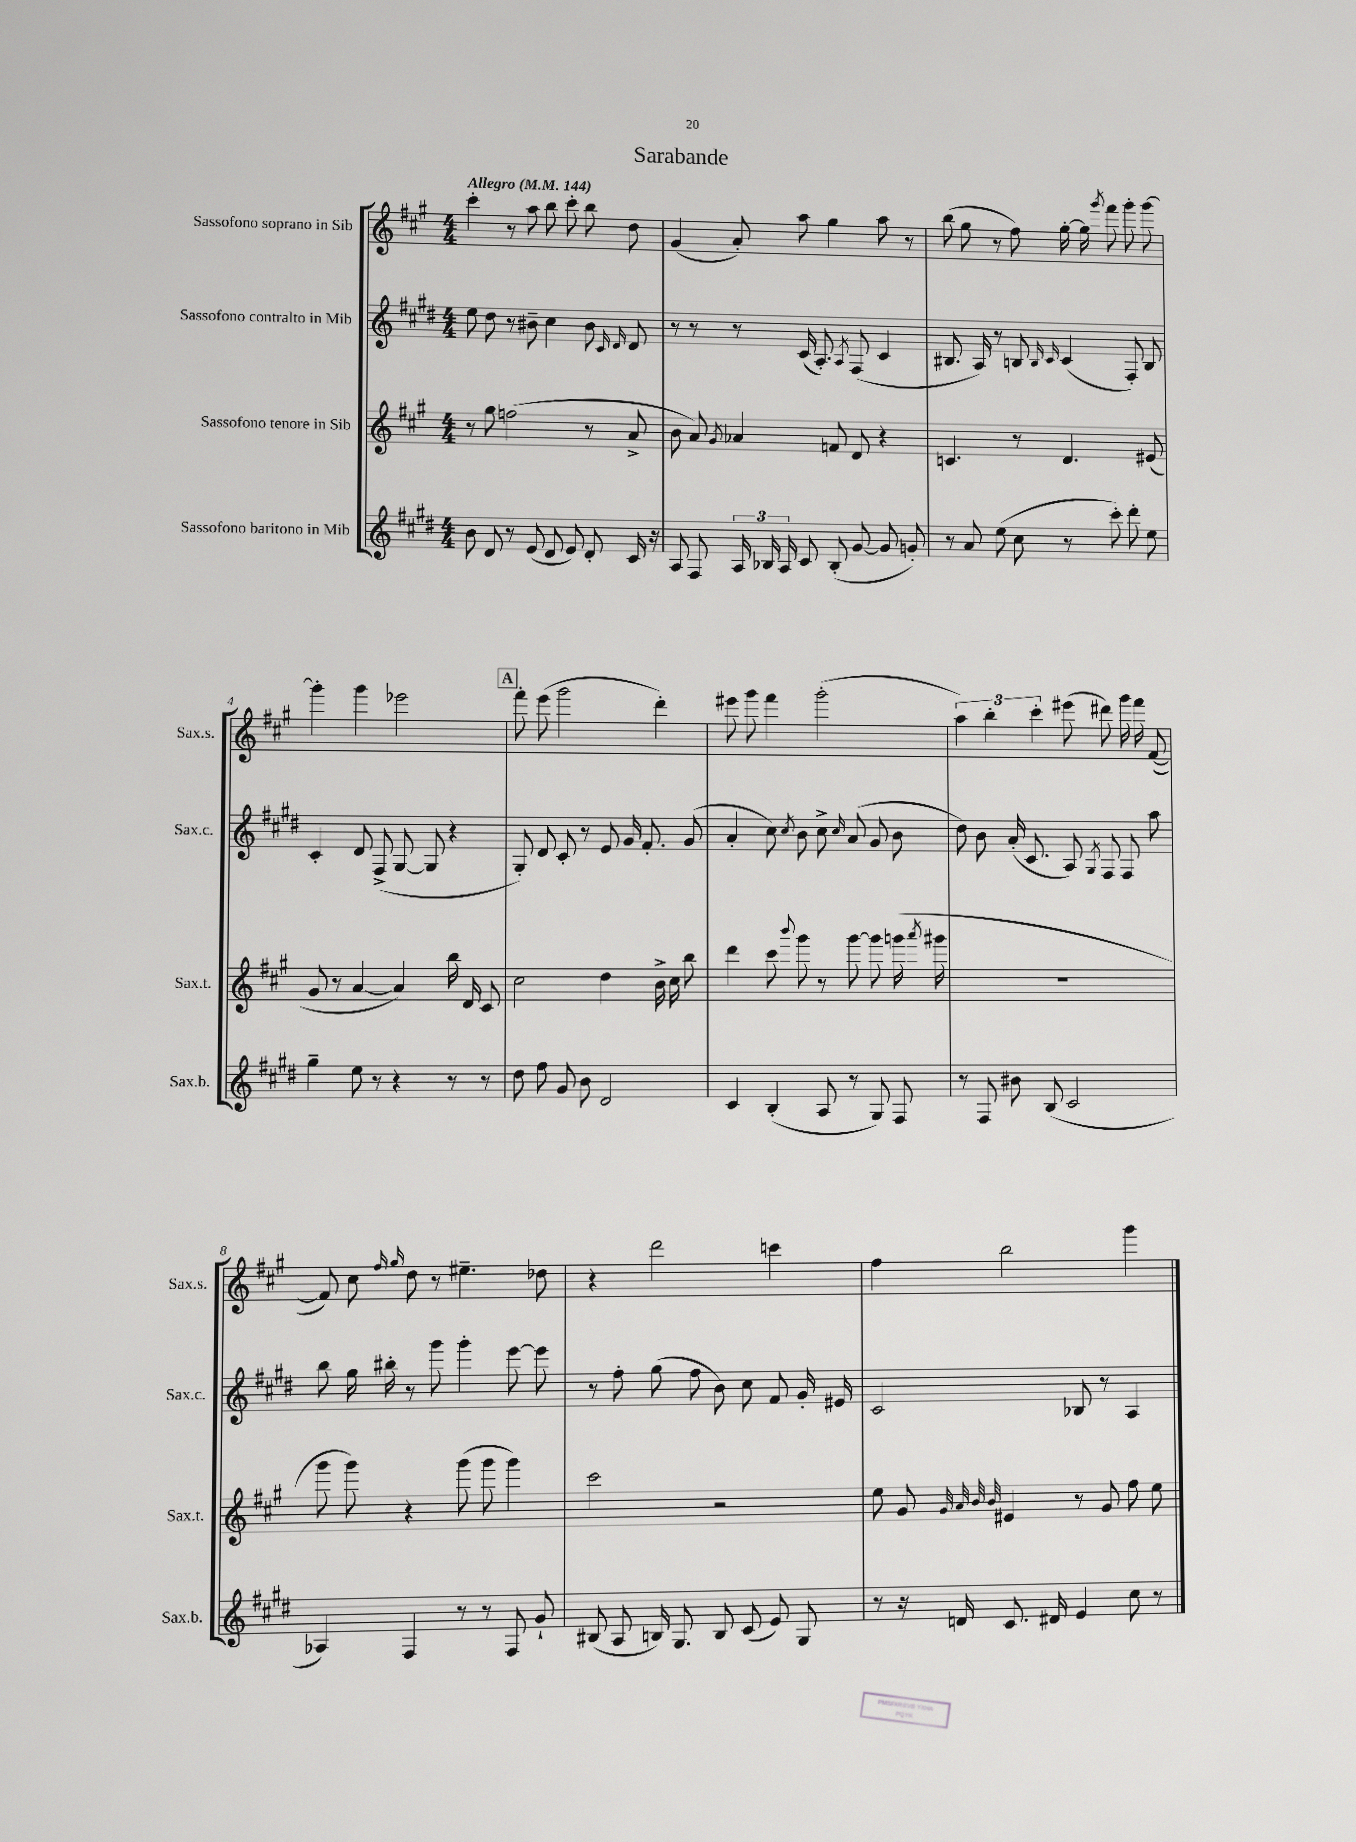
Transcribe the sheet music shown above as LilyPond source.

\header { title = "Sarabande" }
<<
\new StaffGroup <<
\new Staff = "s0" \with { instrumentName = "Sassofono soprano in Sib" shortInstrumentName = "Sax.s." } {
    \clef treble \key a \major \numericTimeSignature \time 4/4 \tempo "Allegro" 4 = 144
    \autoBeamOff cis'''4-. r8 a''8 b''8 cis'''8-. b''8 d''8 |
    gis'4( a'8-.) a''8 gis''4 a''8 r8 |
    b''8( gis''8 r8 fis''8) gis''16~-. gis''16 \acciaccatura { gis'''8 } fis'''8 gis'''8-. gis'''8~ |
    gis'''4-. gis'''4 ees'''2 |
    \mark \markup { \box "A" } fis'''8-. e'''8( gis'''2 d'''4-.) |
    eis'''8 gis'''8 fis'''4 gis'''2-.( |
    \tuplet 3/2 { a''4) b''4-. cis'''4-. } eis'''8( dis'''8) gis'''16 fis'''16 fis'8~( |
    fis'8) cis''8 \grace { fis''16 gis''16 } d''8 r8 eis''4.-- des''8 |
    r4 d'''2 c'''4 |
    fis''4 b''2 gis'''4 \bar "|." |
}
\new Staff = "s1" \with { instrumentName = "Sassofono contralto in Mib" shortInstrumentName = "Sax.c." } {
    \clef treble \key e \major \numericTimeSignature \time 4/4
    \autoBeamOff e''8 dis''8 r8 bis'8-- cis''4 bis'8 \grace { cis'16 dis'16 } dis'8 |
    r8 r8 r8 cis'16( a8.-.) \acciaccatura { a8 } fis8( cis'4 |
    bis8. a16) r8 b8 \grace { b16 cis'16 } cis'4( fis8-.) b8 |
    cis'4-. dis'8 fis8->( gis8~ gis8 r4 |
    \mark \markup { \box "A" } gis8-.) dis'8 cis'8-. r8 e'8 gis'16 fis'8.-. gis'8( |
    a'4-. cis''8) \acciaccatura { cis''8 } b'8 cis''8-> \grace { cis''16 } a'8( gis'8 b'8 |
    dis''8) b'8 a'16-.( cis'8. a8) \acciaccatura { gis8 } fis8 fis8 a''8 |
    b''8 gis''16 bis''16-. r8 gis'''8 gis'''4-. e'''8~ e'''8 |
    r8 fis''8-. gis''8( fis''8 b'8) cis''8 fis'8 gis'16-. eis'16 |
    cis'2 bes8 r8 a4 \bar "|." |
}
\new Staff = "s2" \with { instrumentName = "Sassofono tenore in Sib" shortInstrumentName = "Sax.t." } {
    \clef treble \key a \major \numericTimeSignature \time 4/4
    \autoBeamOff r8 gis''8 f''2( r8 a'8-> |
    b'8 a'8) \acciaccatura { gis'8 } aes'4 f'8 d'8 r4 |
    c'4. r8 d'4. eis'8( |
    gis'8 r8 a'4~ a'4) b''16 d'16 cis'8 |
    \mark \markup { \box "A" } cis''2 d''4 b'16-> cis''16 b''8 |
    d'''4 cis'''8 \appoggiatura { b'''8 } gis'''8 r8 gis'''8~ gis'''8 g'''16( \acciaccatura { a'''8 } gis'''16 |
    R1 |
    gis'''8 gis'''8) r4 gis'''8( gis'''8 gis'''4) |
    cis'''2 r2 |
    e''8 gis'8 \grace { gis'32 a'32 b'32 b'32 } eis'4 r8 gis'8 fis''8 e''8 \bar "|." |
}
\new Staff = "s3" \with { instrumentName = "Sassofono baritono in Mib" shortInstrumentName = "Sax.b." } {
    \clef treble \key e \major \numericTimeSignature \time 4/4
    \autoBeamOff b'8 dis'8 r8 e'8( dis'8 e'8) dis'8-. cis'16 r16 |
    a8 fis8 \tuplet 3/2 { a16 bes16 a16 } cis'8 bes8-.( gis'8~ gis'8 g'8-.) |
    r8 a'8 e''8( cis''8 r8 cis'''8-.) dis'''8-. e''8 |
    gis''4-- e''8 r8 r4 r8 r8 |
    \mark \markup { \box "A" } dis''8 fis''8 gis'8 b'8 dis'2 |
    cis'4 b4-.( a8 r8 gis8) fis8 |
    r8 fis8 bis'8 b8( cis'2 |
    aes4) fis4 r8 r8 fis8 gis'8-! |
    bis8( a8 b16) gis8. b8 cis'8( e'8) gis8 |
    r8 r16 d'16 cis'8. dis'16 e'4 cis''8 r8 \bar "|." |
}
>>
>>
